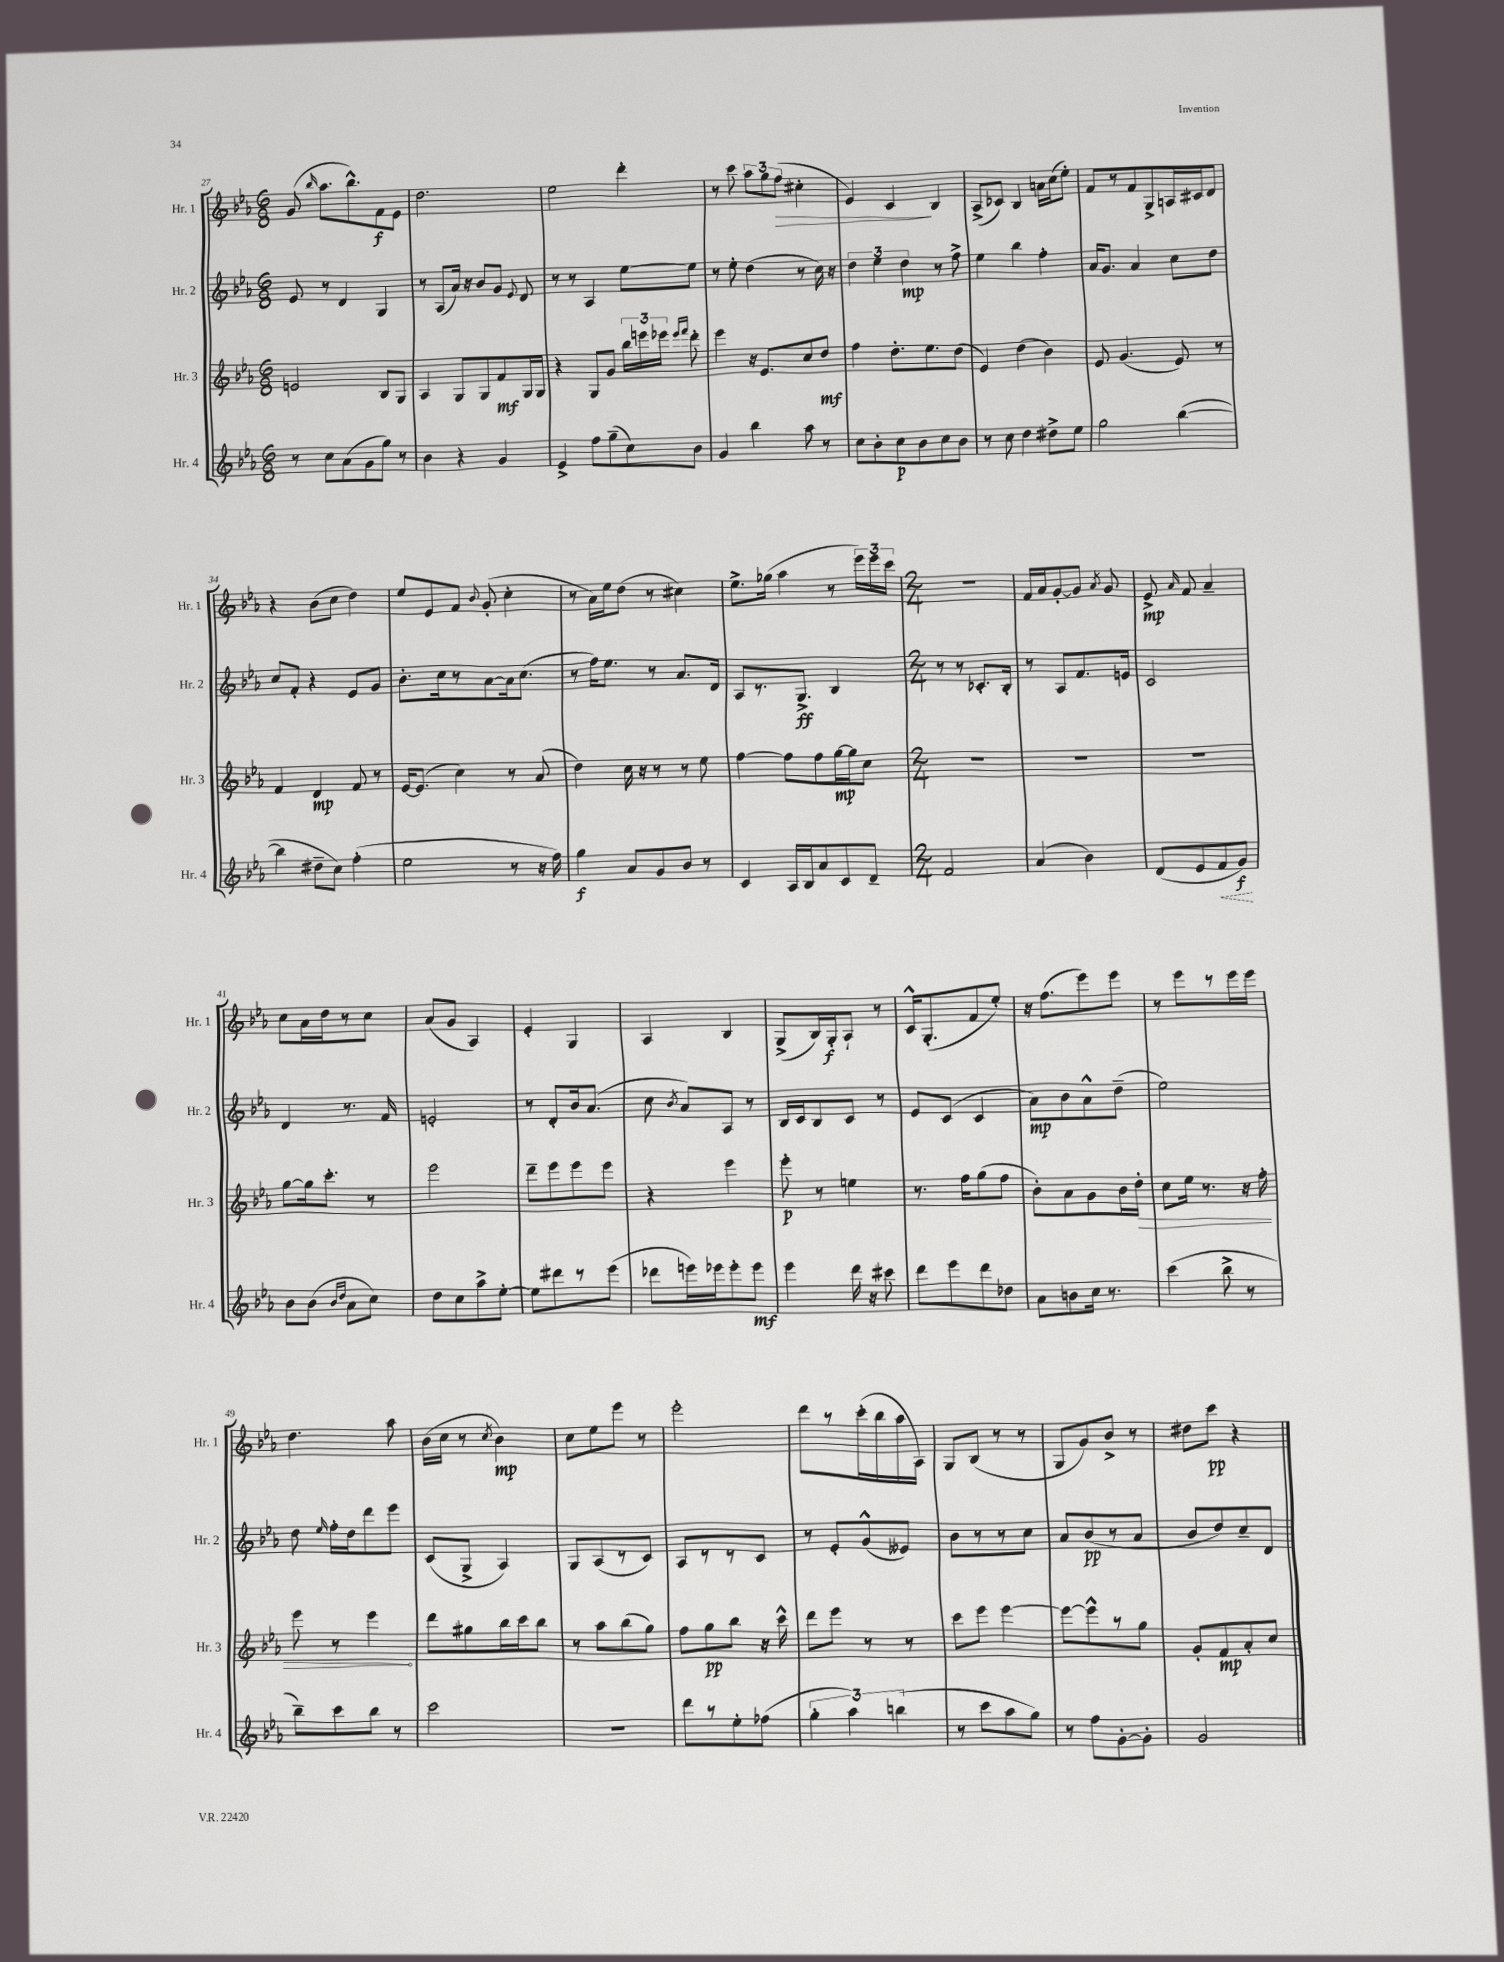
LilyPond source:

<<
\new StaffGroup <<
\new Staff = "s0" \with { instrumentName = "Hr. 1" shortInstrumentName = "Hr. 1" } {
    \clef treble \key ees \major \numericTimeSignature \time 6/8
    \autoBeamOff g'8( \grace { bes''16 } aes''8.[ bes''8.-^) f'8\f ees'8] |
    d''2. |
    ees''2 d'''4-. |
    r8 c'''8 \tuplet 3/2 { aes''8[ g''8 f''8]\>( } cis''4-. |
    ees'4) c'4\! bes4 |
    aes8[->( ces'8]) bes4 a'16[ c''16( ees''8]-.) |
    f'8[ r8 f'8 g8-> a16 cis'16 d'8] |
    r4 bes'8[( c''8] d''4) |
    ees''8[ ees'8 f'8] \appoggiatura { bes'8 } g'8-.( c''4-. |
    r8 aes'16[) ees''16 d''8]( r8 cis''4) |
    ees''8.[-> ges''16]( aes''4 r8 \tuplet 3/2 { ees'''16[) ees'''16 c'''16] } |
    \numericTimeSignature \time 2/4 r2 |
    f'16[ aes'16 g'8~-. g'8] \acciaccatura { aes'8 } g'8 |
    ees'8->\mp \grace { aes'16 } f'8 aes'4-- |
    c''8[ aes'16 d''16 r8 c''8] |
    aes'8[( g'8] aes4) |
    ees'4-. g4 |
    aes4 bes4 |
    g8[->( bes16) g16-.\f aes8]-! r8 |
    c'16[-^ g8.-.( f'8 ees''8]-.) |
    r16 f''8.[( ees'''8) ees'''8] |
    r8 ees'''8[ r8 ees'''16 ees'''16] |
    d''4. aes''8 |
    bes'16[( c''16] r8 \acciaccatura { c''8 } bes'4\mp) |
    c''8[ ees''8 ees'''8] r8 |
    ees'''2-. |
    d'''8[ r8 c'''16-.( bes''16 aes''16 aes16]) |
    g8[ bes8]( r8 r8 |
    g8[ g'8) bes'8]-> r8 |
    dis''8[ c'''8]\pp r4 \bar "|." |
}
\new Staff = "s1" \with { instrumentName = "Hr. 2" shortInstrumentName = "Hr. 2" } {
    \clef treble \key ees \major \numericTimeSignature \time 6/8
    \autoBeamOff ees'8 r8 d'4 g4 |
    r8 aes8[( aes'16]) r16 bes'8[ g'8] \appoggiatura { ees'8 } d'8 |
    r8 r8 aes4 ees''8[~ ees''8] |
    r8 ees''8-. d''4( r8 c''16) r16 |
    \tuplet 3/2 { d''4 ees''4 d''4\mp } r8 f''8-> |
    ees''4 bes''4 f''4-. |
    aes'16[ g'8.] aes'4 c''8[ d''8] |
    c''8[ f'8]-. r4 ees'8[ g'8] |
    bes'8.[-. c''16 r8 aes'8~ aes'16 c''8.]( |
    r8 f''16[) ees''8.] r8 aes'8.[ d'16] |
    aes8[ r8. g8.]->\ff bes4 |
    \numericTimeSignature \time 2/4 r8 r8 ces'8.[-. bes16]-. |
    r8 aes8[ f'8. e'16] |
    c'2 |
    d'4 r8. f'16 |
    e'2-. |
    r8 d'8[-. bes'16 aes'8.]( |
    c''8 \acciaccatura { bes'8 } aes'8[) aes8] r8 |
    bes16[ c'16 bes8 c'8] r8 |
    ees'8[ c'8]( c'4 |
    aes'8[\mp) bes'8 aes'8-^ d''8]--( |
    ees''2) |
    d''8 \grace { ees''16 } f''16[-. d''16 d'''8 ees'''8] |
    c'8[( g8]-> aes4) |
    g8[ aes8( r8 c'8]) |
    aes8[ r8 r8 c'8] |
    r8 ees'8[-. g'8-^( eeses'8]) |
    bes'8[ r8 r8 c''8] |
    aes'8[ bes'8\pp( r8 aes'8] |
    bes'8[ d''8) c''8-- d'8] \bar "|." |
}
\new Staff = "s2" \with { instrumentName = "Hr. 3" shortInstrumentName = "Hr. 3" } {
    \clef treble \key ees \major \numericTimeSignature \time 6/8
    \autoBeamOff e'2 bes8[ g8] |
    aes4 g8[ g8 f'8\mf g16 g16] |
    r4 g8[ g'8] \tuplet 3/2 { bes''16[ e'''16 ees'''16] } \grace { ees'''16[ f'''16] } d'''8-. |
    ees'''4 r16 ees'8.[ c''8 d''8]\mf |
    f''4 d''8.[-. ees''8. d''8]( |
    ees'4) d''4( bes'4) |
    ees'8 g'4.( ees'8) r8 |
    f'4 d'4\mp f'8 r8 |
    ees'16[~ ees'8.]( c''4) r8 aes'8( |
    d''4) c''16 r16 r8 r8 ees''8 |
    f''4~ f''8[ f''8 g''16~\mp g''16 c''8] |
    \numericTimeSignature \time 2/4 R2 |
    R2 |
    R2 |
    g''8[~ g''16 c'''8.]-. r8 |
    ees'''2 |
    d'''8[-- ees'''8 ees'''8 ees'''8] |
    r4 ees'''4 |
    ees'''8-.\p r8 e''4 |
    r8. f''16[ g''8( f''8] |
    bes'8[-.) aes'8 g'8 bes'16 \once \override Hairpin.circled-tip = ##t d''16]-.\> |
    c''8[ ees''16] r8. r16 f''16-. |
    ees'''8 r8 ees'''4\! |
    d'''8[ gis''8 bes''16 c'''16 bes''8] |
    r8 aes''8[ bes''8( g''8]) |
    f''8[ g''8\pp bes''8] r16 c'''16-^ |
    d'''8[ ees'''8] r8 r8 |
    c'''8[ ees'''8] ees'''4~ |
    ees'''8[~ ees'''8-^ r8 g''8] |
    g'8[-. f'8\mp aes'8-. c''8] \bar "|." |
}
\new Staff = "s3" \with { instrumentName = "Hr. 4" shortInstrumentName = "Hr. 4" } {
    \clef treble \key ees \major \numericTimeSignature \time 6/8
    \autoBeamOff r8 c''8[ aes'8( g'8 g''8]) r8 |
    bes'4 r4 g'4 |
    ees'4-> f''8[ g''8--( c''8) bes'8] |
    g'4 bes''4 aes''8 r8 |
    c''8[ bes'8-. c''8\p bes'8 c''8 bes'8] |
    r8 c''8 d''4 dis''8[-> ees''8] |
    g''2 bes''4~( |
    bes''4 dis''8[-- c''8]) f''4-.( |
    ees''2 r8 r16 f''16) |
    g''4\f aes'8[ g'8 bes'8] r8 |
    c'4 aes16[ bes16 aes'8 c'8 d'8]-- |
    \numericTimeSignature \time 2/4 f'2 |
    aes'4( bes'4) |
    d'8[( ees'8 \once \override Hairpin.style = #'dashed-line f'8\< g'8]\f\!) |
    bes'8[ bes'8]( \grace { bes'16[ d''16] } aes'8[ c''8]) |
    d''8[ c''8 aes''8-> ees''8]~-. |
    ees''8[ dis'''8 r8 ees'''8]( |
    des'''8[ e'''16) ees'''16 ees'''8-. ees'''8]\mf |
    ees'''4 d'''16 r16 cis'''8 |
    d'''8[ ees'''8 d'''8 des''8] |
    aes'8[ b'8 c''16] r8. |
    c'''4( bes''8-> r8 |
    bes''8[--) c'''8 bes''8] r8 |
    c'''2 |
    R2 |
    d'''8[ r8 ees''8-. fes''8]( |
    \tuplet 3/2 { g''4-. aes''4) b''4( } |
    r8 c'''8[ aes''8 g''8]) |
    r8 f''8[ g'8~-. g'8]-. |
    g'2 \bar "|." |
}
>>
>>
\layout { \context { \Score currentBarNumber = #27 } }
